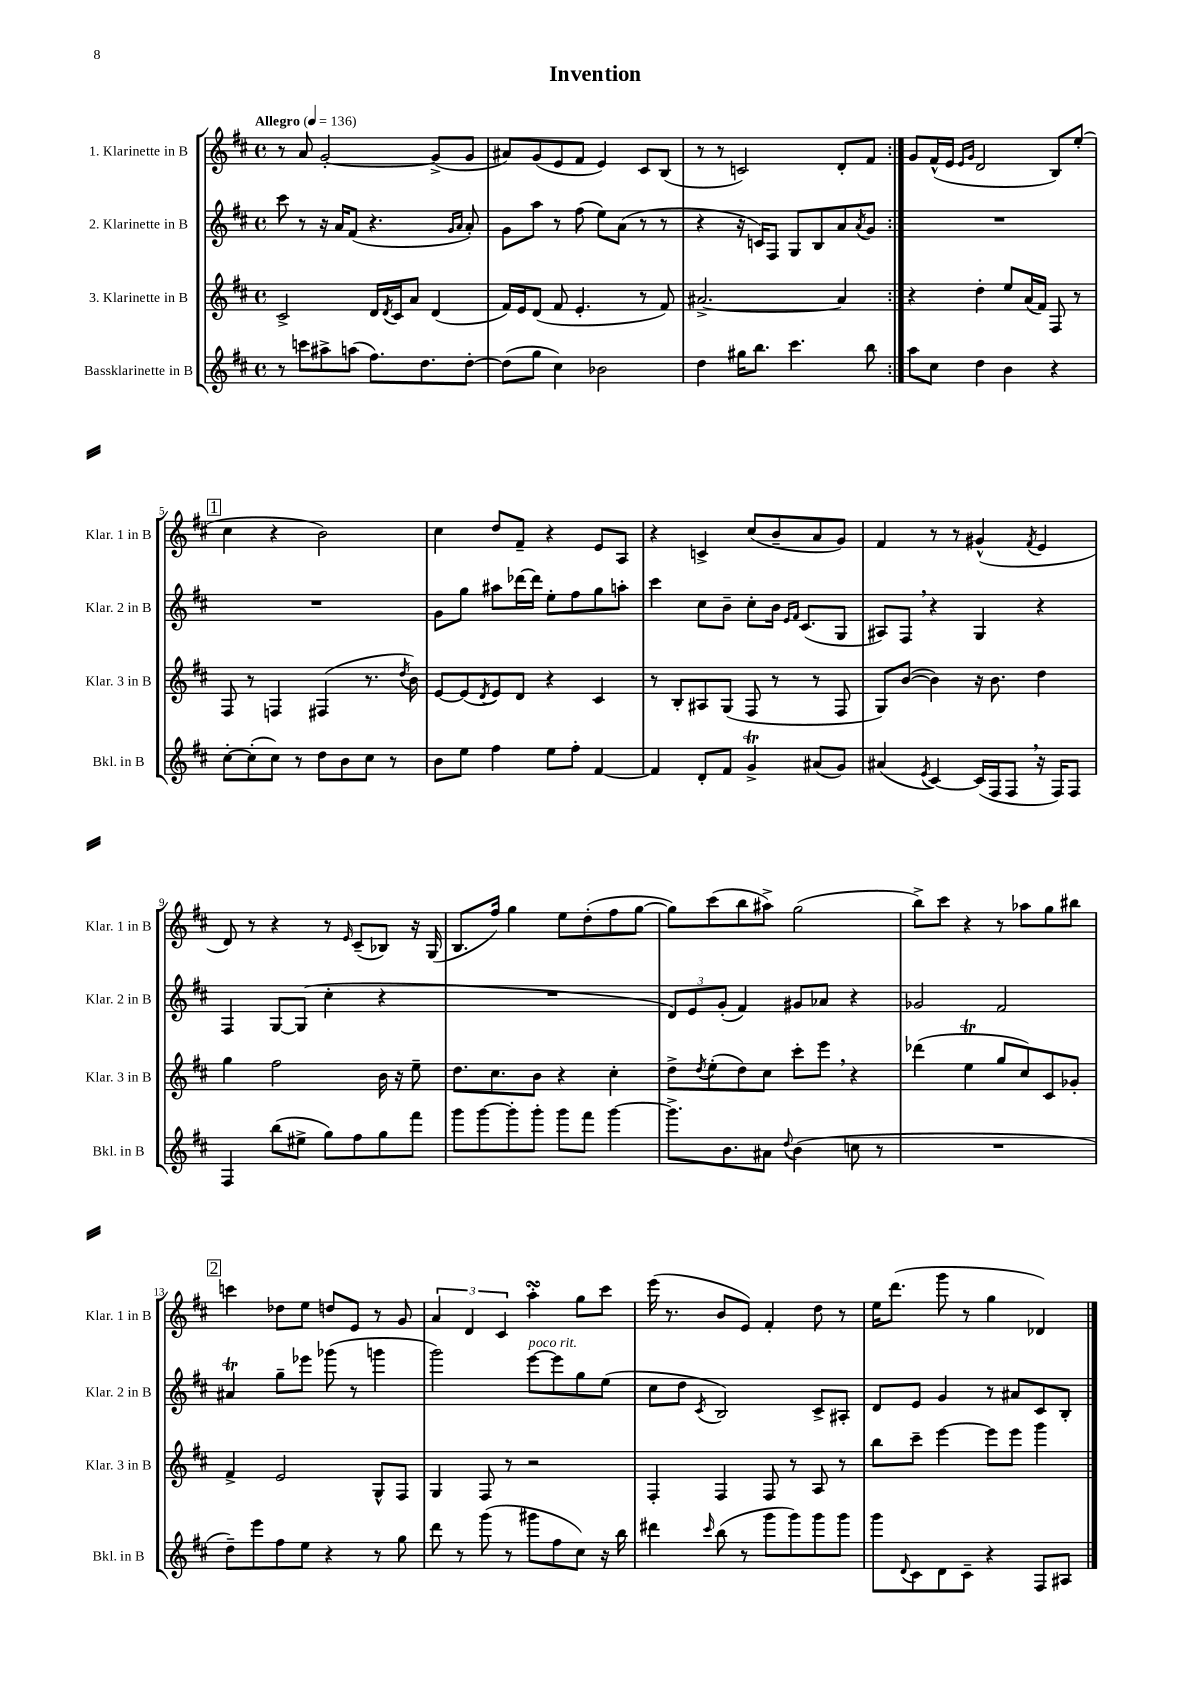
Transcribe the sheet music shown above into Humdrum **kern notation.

**kern	**kern	**kern	**kern
*staff4	*staff3	*staff2	*staff1
*clefG2	*clefG2	*clefG2	*clefG2
*k[f#c#]	*k[f#c#]	*k[f#c#]	*k[f#c#]
*M4/4	*M4/4	*M4/4	*M4/4
*met(c)	*met(c)	*met(c)	*met(c)
*MM136	*MM136	*MM136	*MM136
8r	2c#^/	8ccc#\	8r
8ccc\L	.	8r	8a/
8aa#^\	.	16r	[2g'/
.	.	16a/LK	.
(8aa\J	.	(8f#/J	.
8.ff#\L)	16d/LL	4.r	.
.	8qd/	.	.
.	16c#/J	.	.
.	8a/J	.	.
8.dd\	.	.	.
.	(4d/	.	(8g^/]L
.	.	16qqg/LL	.
.	.	16qqa/JJ	.
[8dd'\J	.	8a'/)	8g/J
=	=	=	=
(8dd\]L	16f#/LL)	8g\L	8a#/L)
.	16e/J	.	.
8gg\J	(8d/J	8aa\J	(8g/
4cc#\)	8f#/	8r	8e/
.	4.e'/	(8ff#\	8f#/J
2b-\	.	8ee\L)	4e/)
.	.	(8a\J	.
.	8r	8r	8c#/L
.	8f#/)	8r	(8B/J
=	=	=	=
4dd\	[2.a#^/	4r	8r
.	.	.	8r
16gg#\LK	.	16r	2c/)
8.bb\J	.	16c/LK)	.
.	.	8F#/J	.
4.ccc#\	.	8G/L	.
.	.	8B/	.
.	4a#/]	8a/	8d'/L
.	.	8qa/	.
8bb\	.	8g/J	8f#/J
=:|!	=:|!	=:|!	=:|!
8aa\L	4r	1r	8g/L
8cc#\J	.	.	(16f#^^/L
.	.	.	16e/JJ
.	.	.	16qqe/LL
.	.	.	16qqg/JJ
4dd\	4dd'\	.	2d/
4b\	8ee/L	.	.
.	(16a/L	.	.
.	16f#/JJ)	.	.
4r	8F#/	.	8B/L)
.	8r	.	(8ee'/J
=	=	=	=
[8cc#'\L	8F#/	1r	4cc#\
(8cc#'\]	8r	.	.
8cc#\J)	4F/	.	4r
8r	.	.	.
8dd\L	(4F#/	.	2b\)
8b\	.	.	.
8cc#\J	8.r	.	.
8r	.	.	.
.	8qdd/	.	.
.	16b\)	.	.
=	=	=	=
8b\L	[8e/L	8g\L	4cc#\
8ee\J	(8e/]	8gg\J	.
.	8qd/	.	.
4ff#\	8e/)	8aa#\L	8dd/L
.	8d/J	[16ddd-\L	8f#~/J
.	.	16ddd-\]JJ	.
8ee\L	4r	8ee'\L	4r
8ff#'\J	.	8ff#\	.
[4f#/	4c#/	8gg\	8e/L
.	.	8aa'\J	8A/J
=	=	=	=
4f#/]	8r	4ccc#\	4r
.	8B'/L	.	.
8d'/L	8A#/	8cc#\L	4c^/
8f#/J	(8G/J	8b~\J	.
4g^/	8F#/	8cc#'\L	(8cc#/L
.	8r	16b\Jk	8b~/
.	.	16qqe/LL	.
.	.	16qqf#/JJ	.
.	.	(8.c#/L	.
(8a#/L	8r	.	8a/
8g/J)	8F#/	8G/J	8g/J)
=	=	=	=
(4a#/	8G/L)	8A#/L)	4f#/
.	([8b/J	8F#/J	.
8qe/	.	.	.
[4c#/)	4b\])	4r	8r
.	.	.	8r
(16c#/]LL	16r	4G/	(4g#^^/
16F#/J	8.b\	.	.
8F#/J	.	.	.
.	.	.	8qf#/
16r	4dd\	4r	4e/
16F#/LK)	.	.	.
8F#/J	.	.	.
=	=	=	=
4F#/	4gg\	4F#/	8d/)
.	.	.	8r
(8bb\L	2ff#\	[8G/L	4r
8ee#^\J	.	(8G/]J	.
8gg\L)	.	4cc#'\	8r
.	.	.	16qqe/
8ff#\	.	.	(8c#~/L
8gg\	16b\	4r	8B-/J)
.	16r	.	.
8fff#\J	8ee~\	.	16r
.	.	.	(16G/
=	=	=	=
8ggg\L	8.dd\L	1r	8.B/L
[8ggg\	.	.	.
.	8.cc#\	.	16ff#/Jk)
8ggg'\]	.	.	4gg\
8ggg'\J	8b\J	.	.
8ggg\L	4r	.	8ee\L
8fff#\J	.	.	(8dd'\
[4ggg\	4cc#'\	.	8ff#\
.	.	.	[8gg\J
=	=	=	=
8.ggg^\]L	8dd^\L	12d/L)	8gg\]L)
.	.	12e/	.
.	8qdd/	.	.
.	(8ee'\	.	(8ccc#\
.	.	(12g'/J	.
8.b\	.	.	.
.	8dd\)	4f#/)	8bb\
8a#\J	8cc#\J	.	8aa#^\J)
8qqdd/	.	.	.
(4b\	8ccc#'\L	8g#/L	(2gg\
.	8eee\J	8a-/J	.
8cc\	4r	4r	.
8r	.	.	.
=	=	=	=
1r	(4ddd-\	2g-/	8bb^\L)
.	.	.	8ccc#\J
.	4ee\	.	4r
.	8gg/L	2f#/	8r
.	8cc#/)	.	8aa-\L
.	8c#/	.	8gg\
.	8g-'/J	.	8bb#\J
=	=	=	=
8dd~\L)	4f#^/	4a#/	4ccc\
8eee\	.	.	.
8ff#\	2e/	8gg~\L	8dd-\L
8ee\J	.	8eee-\J	8ee\J
4r	.	(8ggg-\	8dd/L
.	.	8r	8e/J
8r	8G^^/L	4ggg\	8r
8gg\	8F#/J	.	8g/
=	=	=	=
8ddd\	4G/	2ggg\)	6a/
8r	.	.	.
.	.	.	6d/
(8ggg\	8F#/	.	.
.	.	.	6c#/
8r	8r	.	.
8ggg#\L	2r	[8eee\L	4aa'\
8ff#\	.	8eee\]	.
8cc#\J)	.	8gg\	8gg\L
16r	.	(8ee\J	8ccc#\J
16bb\	.	.	.
=	=	=	=
4ddd#\	4F#'/	8cc#\L	(16eee\
.	.	.	8.r
.	.	8dd\J	.
16qqccc#/	.	8qc#/	.
(8bb\	4F#/	2B/)	8b/L
8r	.	.	8e/J)
8ggg\L	8F#/	.	4f#'/
8ggg\)	8r	.	.
8ggg\	8A/	8c#^/L	8dd\
8ggg\J	8r	8A#'/J	8r
=	=	=	=
8ggg\L	8bb\L	8d/L	16ee\LK
.	.	.	(8.ddd\J
8qqd/	.	.	.
8c#\	8ccc#~\J	8e/J	.
8d\	[4eee\	4g/	8ggg\
8c#~\J	.	.	8r
4r	8eee\]L	8r	4gg\
.	8eee\J	8a#/L	.
8F#/L	4ggg\	8c#/	4d-/)
8A#/J	.	8B'/J	.
==	==	==	==
*-	*-	*-	*-
